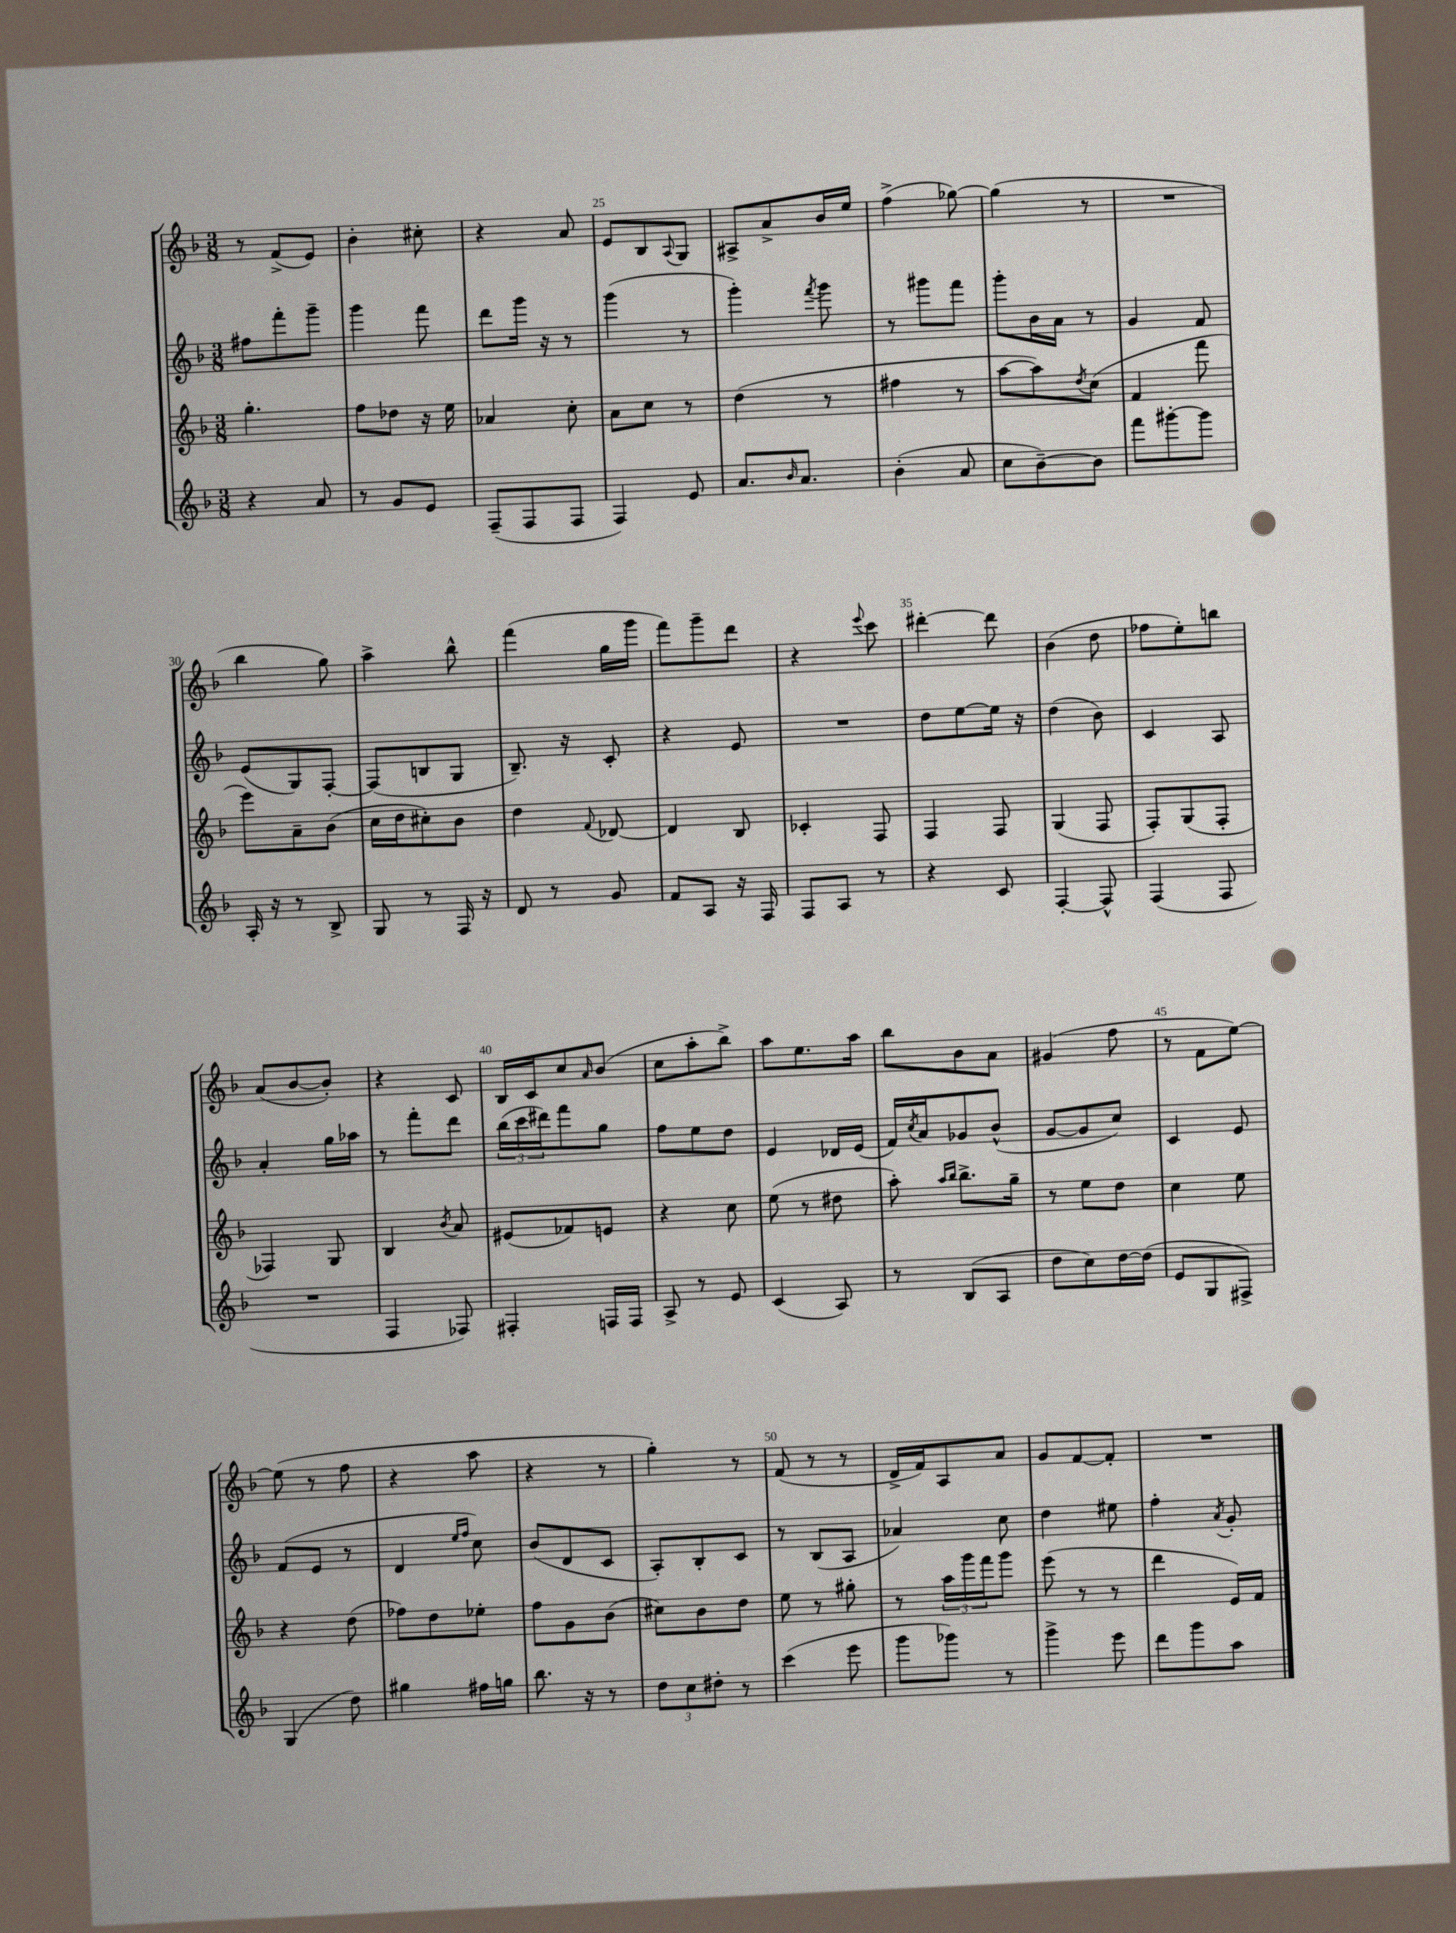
<<
\new StaffGroup <<
\new Staff = "s0" {
    \clef treble \key f \major \numericTimeSignature \time 3/8
    r8 f'8->( e'8) |
    bes'4-. cis''8-. |
    r4 a'8 |
    e'8 bes8 \appoggiatura { a8 } g8 |
    ais8-> a'8-> bes'16 e''16 |
    f''4->( ges''8~) |
    ges''4( r8 |
    R4. |
    bes''4 g''8) |
    a''4-> bes''8-^ |
    f'''4( g''16 g'''16 |
    f'''8) g'''8-- d'''8 |
    r4 \appoggiatura { e'''8 } c'''8 |
    dis'''4~-. dis'''8 |
    bes'4( d''8 |
    fes''8 e''8-.) b''8 |
    a'8( bes'8~ bes'8-.) |
    r4 c'8 |
    bes16 c'16 c''8 \grace { a'16 } bes'8( |
    c''8 a''8-. bes''8->) |
    a''8 e''8. a''16 |
    bes''8 bes'8 a'8 |
    gis'4( f''8 |
    r8 f'8 e''8~) |
    e''8( r8 f''8 |
    r4 a''8 |
    r4 r8 |
    g''4-.) r8 |
    f'8( r8 r8 |
    d'16-> f'16) a8 a'8 |
    g'8 f'8~ f'8-. |
    R4. \bar "|." |
}
\new Staff = "s1" {
    \clef treble \key f \major \numericTimeSignature \time 3/8
    fis''8 f'''8-. g'''8-- |
    g'''4 f'''8 |
    d'''8 g'''16 r16 r8 |
    g'''4( r8 |
    g'''4-.) \acciaccatura { f'''8 } g'''8 |
    r8 gis'''8 f'''8 |
    g'''8-. bes'16 a'16 r8 |
    g'4 f'8 |
    e'8( g8) f8~-. |
    f8( b8 g8 |
    bes8.--) r16 c'8-. |
    r4 e'8 |
    R4. |
    d''8 e''8~ e''16 r16 |
    d''4( bes'8) |
    c'4 a8 |
    a'4-. g''16 aes''16 |
    r8 f'''8-. d'''8 |
    \tuplet 3/2 { bes''16( c'''16 dis'''16) } f'''8 g''8 |
    f''8 e''8 d''8 |
    e'4 des'16 e'16( |
    f'16) \acciaccatura { c''8 } a'16 ges'8 bes'8-^( |
    g'8~ g'8 c''8) |
    c'4 e'8 |
    f'8( e'8 r8 |
    d'4 \grace { e''16 f''16 } c''8) |
    bes'8( d'8 c'8 |
    a8-.) bes8-. c'8 |
    r8 bes8( a8 |
    aes'4) c''8 |
    d''4 eis''8 |
    f''4-. \acciaccatura { a'8 } g'8-. \bar "|." |
}
\new Staff = "s2" {
    \clef treble \key f \major \numericTimeSignature \time 3/8
    g''4.-. |
    f''8 des''8 r16 e''16 |
    aes'4 c''8-. |
    a'8 c''8 r8 |
    d''4( r8 |
    fis''4 r8 |
    a''8~ a''8) \acciaccatura { d''8 } c''8( |
    f'4 f'''8 |
    e'''8) a'8-- bes'8( |
    c''16 d''16 cis''8-.) bes'8 |
    d''4 \appoggiatura { f'8 } des'8~ |
    des'4 bes8 |
    ces'4-. f8 |
    f4 f8 |
    g4( f8 |
    f8-.) g8( f8-. |
    fes4) g8 |
    bes4 \acciaccatura { bes'8 } a'8 |
    eis'8( fes'8) e'8 |
    r4 c''8 |
    e''8( r8 dis''8 |
    a''8-.) \grace { a''16 bes''16 } bes''8.-> g''16-- |
    r8 e''8 d''8 |
    c''4 e''8 |
    r4 d''8( |
    fes''8) d''8 ees''8-. |
    f''8 g'8 bes'8( |
    cis''8) bes'8 d''8 |
    e''8 r8 gis''8-. |
    r8 \tuplet 3/2 { a''16 g'''16 f'''16 } g'''8 |
    e'''8( r8 r8 |
    d'''4 e'16) f'16 \bar "|." |
}
\new Staff = "s3" {
    \clef treble \key f \major \numericTimeSignature \time 3/8
    r4 a'8 |
    r8 g'8 e'8 |
    f8--( f8 f8 |
    f4) e'8 |
    a'8. \grace { bes'16 } a'8. |
    bes'4-.( a'8 |
    c''8 bes'8~--) bes'8 |
    f'''8 gis'''8~-. gis'''8 |
    a16-. r16 r8 bes8-> |
    g8 r8 f16 r16 |
    d'8 r8 g'8 |
    f'8 a8 r16 f16 |
    f8 a8 r8 |
    r4 c'8 |
    f4~-. f8-^ |
    f4( f8 |
    R4. |
    f4 fes8) |
    fis4-. f16 f16 |
    a8-> r8 e'8 |
    c'4( a8) |
    r8 bes8( a8 |
    d''8 c''8) d''16~ d''16( |
    e'8 g8 fis8->) |
    g4( d''8) |
    gis''4 fis''16 g''16 |
    bes''8. r16 r8 |
    \tuplet 3/2 { d''8 c''8 dis''8-. } r8 |
    c'''4( e'''8 |
    g'''8 ges'''8) r8 |
    g'''4-> e'''8 |
    d'''8 g'''8 a''8 \bar "|." |
}
>>
>>
\layout { \context { \Score currentBarNumber = #22 \override BarNumber.break-visibility = ##(#f #t #t) barNumberVisibility = #(every-nth-bar-number-visible 5) } }
